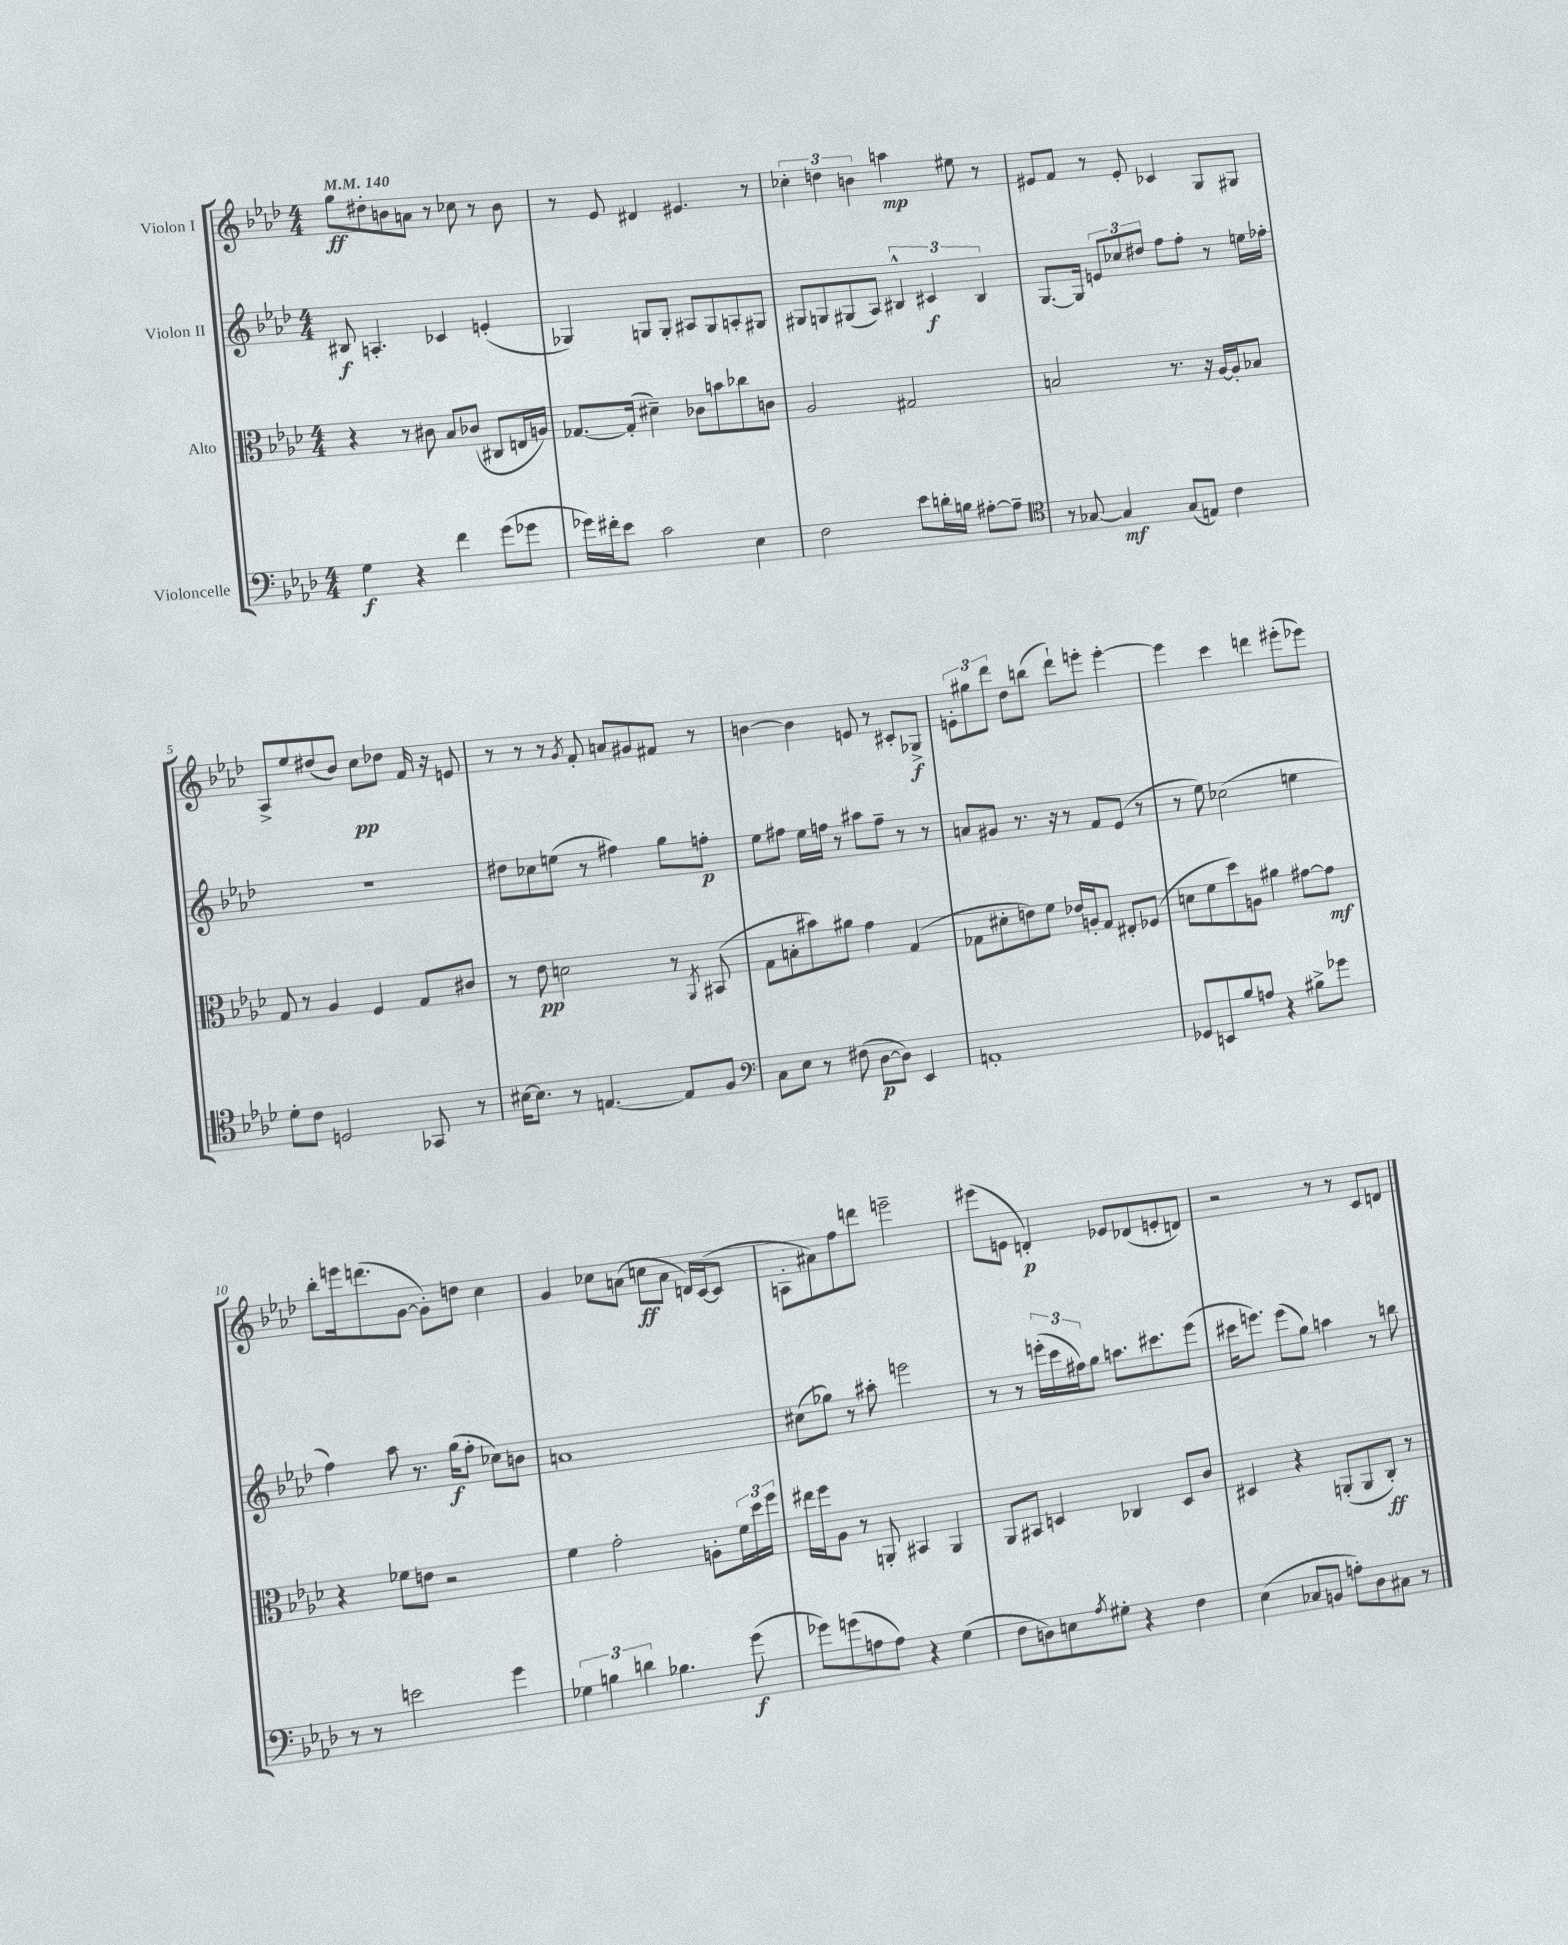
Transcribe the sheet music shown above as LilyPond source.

<<
\new StaffGroup <<
\new Staff = "s0" \with { instrumentName = "Violon I" } {
    \clef treble \key aes \major \numericTimeSignature \time 4/4 \tempo 4 = 140
    g''8\ff dis''8-. b'8 a'8 r8 ces''8 r8 b'8 |
    r8 ees'8 dis'4 eis'4. r8 |
    \tuplet 3/2 { ces''4-. d''4 b'4 } a''4\mp eis''8 r8 |
    eis'8 f'8 r8 eis'8-. ces'4 g8 gis8 |
    aes8-> ees''8 dis''8( bes'8) c''8\pp des''8 f'16 r16 e'8 |
    r8 r8 r8 \acciaccatura { g'8 } f'8-. a'8 gis'8 fis'8 r8 |
    b'4~ b'4 e'8 r8 cis'8-. ges8->\f |
    \tuplet 3/2 { e'8-. gis''8 des'''8 } des''8 b''8( des'''8-!) e'''8-. e'''4~-. |
    e'''4 c'''4 d'''4 eis'''8-.( ees'''8) |
    bes''8-. e'''16 d'''8.( g'8~ g'8-.) d''8 c''4 |
    g'4 ces''8 a'8( c''8\ff a'8 d'16) c'16~( c'8 |
    a8-. ais'8) f''8 d'''8 e'''2-- |
    eis'''8( e'8 d'4-.\p) ees'8 des'8( e'8-. d'8) |
    r2 r8 r8 c'8 d'8 \bar "|." |
}
\new Staff = "s1" \with { instrumentName = "Violon II" } {
    \clef treble \key aes \major \numericTimeSignature \time 4/4
    bis8\f a4.-. ces'4 e'4-.( |
    ges4) g8 g8-. ais8 g8 a8-. gis8 |
    gis8 g8 gis8( aes8) \tuplet 3/2 { bis4-^ cis'4\f bis4 } |
    g8.~ g16 \tuplet 3/2 { e'8 ces''8 dis''8 } f''8 f''8-. r8 e''16 fes''16-. |
    R1 |
    dis''8 ces''8 e''8( r8 fis''4) g''8 f''8-.\p |
    ees''8 fis''8 ees''16 f''16 r8 ais''8 f''8-- r8 r8 |
    a'8 gis'8 r8. r16 r8 f'8 ees'8( r8 |
    r8 ees''8) ces''2( e''4 |
    f''4) aes''8 r8. g''16\f( f''8-. ces''8) b'8 |
    a'1 |
    cis''8( ges''8) r8 ais''8-. e'''2 |
    r8 r8 \tuplet 3/2 { e'''16-.( c'''16 fis''16) } g''8 a''8. cis'''8. e'''8( |
    cis'''16 e'''8.) e'''8( g''8) a''4 r8 b''8 \bar "|." |
}
\new Staff = "s2" \with { instrumentName = "Alto" } {
    \clef alto \key aes \major \numericTimeSignature \time 4/4
    r4 r8 cis'8 bes8 ces'8( cis8 e16 a16) |
    ges8.~ ges16-.( dis'4--) ces'8 b'8 ces''8 c'8 |
    aes2 gis2 |
    b2 r8. r16 aes16~ aes16-. bes8 |
    g8 r8 aes4 f4 g8 cis'8 |
    r8 ees'8\pp d'2 r8 \acciaccatura { aes,8 } bis,8( |
    g8 b8-. bis'8) ais'8 g'4 g4( |
    ges8 dis'8-. e'8) f'8 ees'16 a16-. ges8 eis8-. fes8( |
    d'8 f'8 des''8) a8 ais'4 gis'8~ gis'8\mf |
    r4 fes'8 e'8 r2 |
    f'4 g'2-. a8-. \tuplet 3/2 { f'16 des''16 f''16 } |
    eis''16 f''16 aes8 r8 a,8-. bis,4 a,4 |
    aes,8 bis,8 d4 ces4 d8 c'8 |
    dis4 r4 a,8-.( a,8 c8-.\ff) r8 \bar "|." |
}
\new Staff = "s3" \with { instrumentName = "Violoncelle" } {
    \clef bass \key aes \major \numericTimeSignature \time 4/4
    g4\f r4 f'4 g'8( ges'8 |
    ges'16) fis'16-. ees'8 c'2 ees4 |
    f2 ees'8 d'16-. b16 ais8~-. ais8-- |
    \clef tenor r8 ges8~ ges4\mf ges8( e8) c'4 |
    des'8-. c'8 d2 ges,8 r8 |
    bis16~ bis8. r8 e4.~ e8 f8 |
    \clef bass c8 ees8 r8 fis8( des8~\p des8) ees,4 |
    a,1-. |
    ges,8 e,8 bes8 a8 r4 bis8-> ges'8 |
    r8 r8 e'2 g'4 |
    \tuplet 3/2 { ges4 b4 d'4 } bes4. g'8\f( |
    ges'8) g'8( a8 a8) r4 g4( |
    f8 d8) e8 \acciaccatura { aes8 } gis8-. r4 f4 |
    ees4( ces8 b,8 a8-.) des8 cis8 r8 \bar "|." |
}
>>
>>
